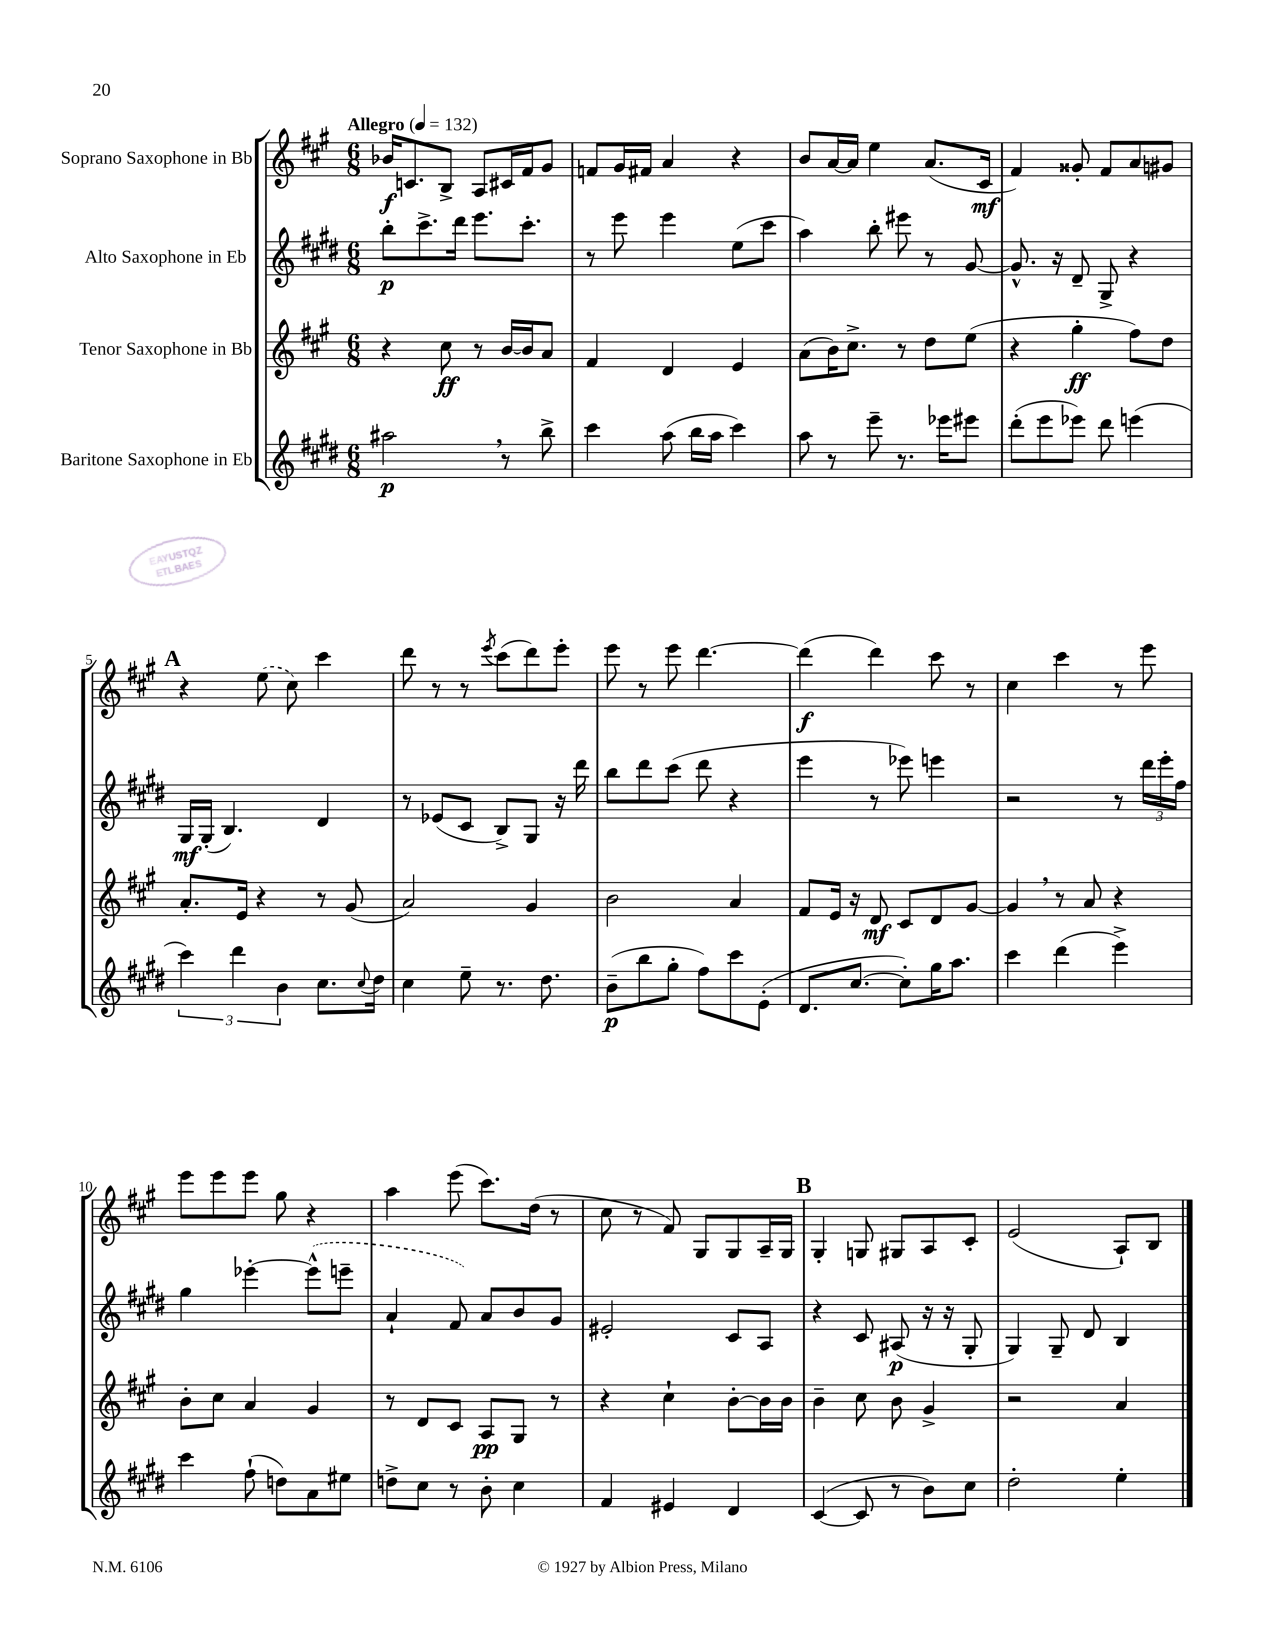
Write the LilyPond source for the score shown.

<<
\new StaffGroup <<
\new Staff = "s0" \with { instrumentName = "Soprano Saxophone in Bb" } {
    \clef treble \key a \major \numericTimeSignature \time 6/8 \tempo "Allegro" 4 = 132
    bes'16\f c'8. b8-> a8 cis'16 fis'16 gis'8 |
    f'8 gis'16 fis'16 a'4 r4 |
    b'8 a'16~ a'16 e''4 a'8.( cis'16\mf |
    fis'4) gisis'8-. fis'8 a'8 gis'8 |
    \mark \markup { \bold "A" } r4 \once \slurDashed e''8( cis''8) cis'''4 |
    d'''8 r8 r8 \acciaccatura { e'''8 } cis'''8( d'''8) e'''8-. |
    e'''8 r8 e'''8 d'''4.~ |
    d'''4\f( d'''4) cis'''8 r8 |
    cis''4 cis'''4 r8 e'''8 |
    e'''8 e'''8 e'''8 gis''8 r4 |
    a''4 e'''8( cis'''8.) d''16( r8 |
    cis''8 r8 fis'8) gis8 gis8 a16-- gis16 |
    \mark \markup { \bold "B" } gis4-. g8 gis8 a8 cis'8-. |
    e'2( a8-!) b8 \bar "|." |
}
\new Staff = "s1" \with { instrumentName = "Alto Saxophone in Eb" } {
    \clef treble \key e \major \numericTimeSignature \time 6/8
    b''8-.\p cis'''8.-> dis'''16 e'''8. cis'''8.-. |
    r8 e'''8 e'''4 e''8( cis'''8 |
    a''4) b''8-. eis'''8 r8 gis'8~ |
    gis'8.-^ r16 dis'8-- gis8-> r4 |
    \mark \markup { \bold "A" } gis16\mf gis16-.( b4.) dis'4 |
    r8 ees'8( cis'8 b8->) gis8 r16 dis'''16 |
    b''8 dis'''8 cis'''8( dis'''8 r4 |
    e'''4 r8 ees'''8) e'''4 |
    r2 r8 \tuplet 3/2 { dis'''16 e'''16-. fis''16 } |
    gis''4 ees'''4~-. \once \slurDashed ees'''8-^( e'''8-- |
    a'4-! fis'8) a'8 b'8 gis'8 |
    eis'2-. cis'8 a8 |
    \mark \markup { \bold "B" } r4 cis'8 ais8\p( r16 r16 gis8-. |
    gis4) gis8-- dis'8 b4 \bar "|." |
}
\new Staff = "s2" \with { instrumentName = "Tenor Saxophone in Bb" } {
    \clef treble \key a \major \numericTimeSignature \time 6/8
    r4 cis''8\ff r8 b'16~ b'16 a'8 |
    fis'4 d'4 e'4 |
    a'8( b'16) cis''8.-> r8 d''8 e''8( |
    r4 gis''4-.\ff fis''8) d''8 |
    \mark \markup { \bold "A" } a'8.-. e'16 r4 r8 gis'8( |
    a'2) gis'4 |
    b'2 a'4 |
    fis'8 e'16 r16 d'8\mf cis'8 d'8 gis'8~ |
    gis'4 \breathe r8 a'8 r4 |
    b'8-. cis''8 a'4 gis'4 |
    r8 d'8 cis'8 a8\pp gis8 r8 |
    r4 cis''4-! b'8~-. b'16 b'16 |
    \mark \markup { \bold "B" } b'4-- cis''8 b'8 gis'4-> |
    r2 a'4 \bar "|." |
}
\new Staff = "s3" \with { instrumentName = "Baritone Saxophone in Eb" } {
    \clef treble \key e \major \numericTimeSignature \time 6/8
    ais''2\p \breathe r8 b''8-> |
    cis'''4 a''8( b''16 a''16 cis'''4) |
    a''8 r8 e'''8-- r8. ees'''16 eis'''8 |
    dis'''8-.( e'''8 ees'''8) dis'''8 e'''4( |
    \mark \markup { \bold "A" } \tuplet 3/2 { cis'''4) dis'''4 b'4 } cis''8. \appoggiatura { cis''8 } dis''16 |
    cis''4 e''8-- r8. dis''8. |
    b'8--\p( b''8 gis''8-. fis''8) cis'''8 e'8-.( |
    dis'8. cis''8.~ cis''8-.) gis''16 a''8. |
    cis'''4 dis'''4( e'''4->) |
    cis'''4 fis''8-!( d''8) a'8 eis''8 |
    d''8-> cis''8 r8 b'8-. cis''4 |
    fis'4 eis'4 dis'4 |
    \mark \markup { \bold "B" } cis'4~( cis'8 r8 b'8) cis''8 |
    dis''2-. e''4-. \bar "|." |
}
>>
>>
